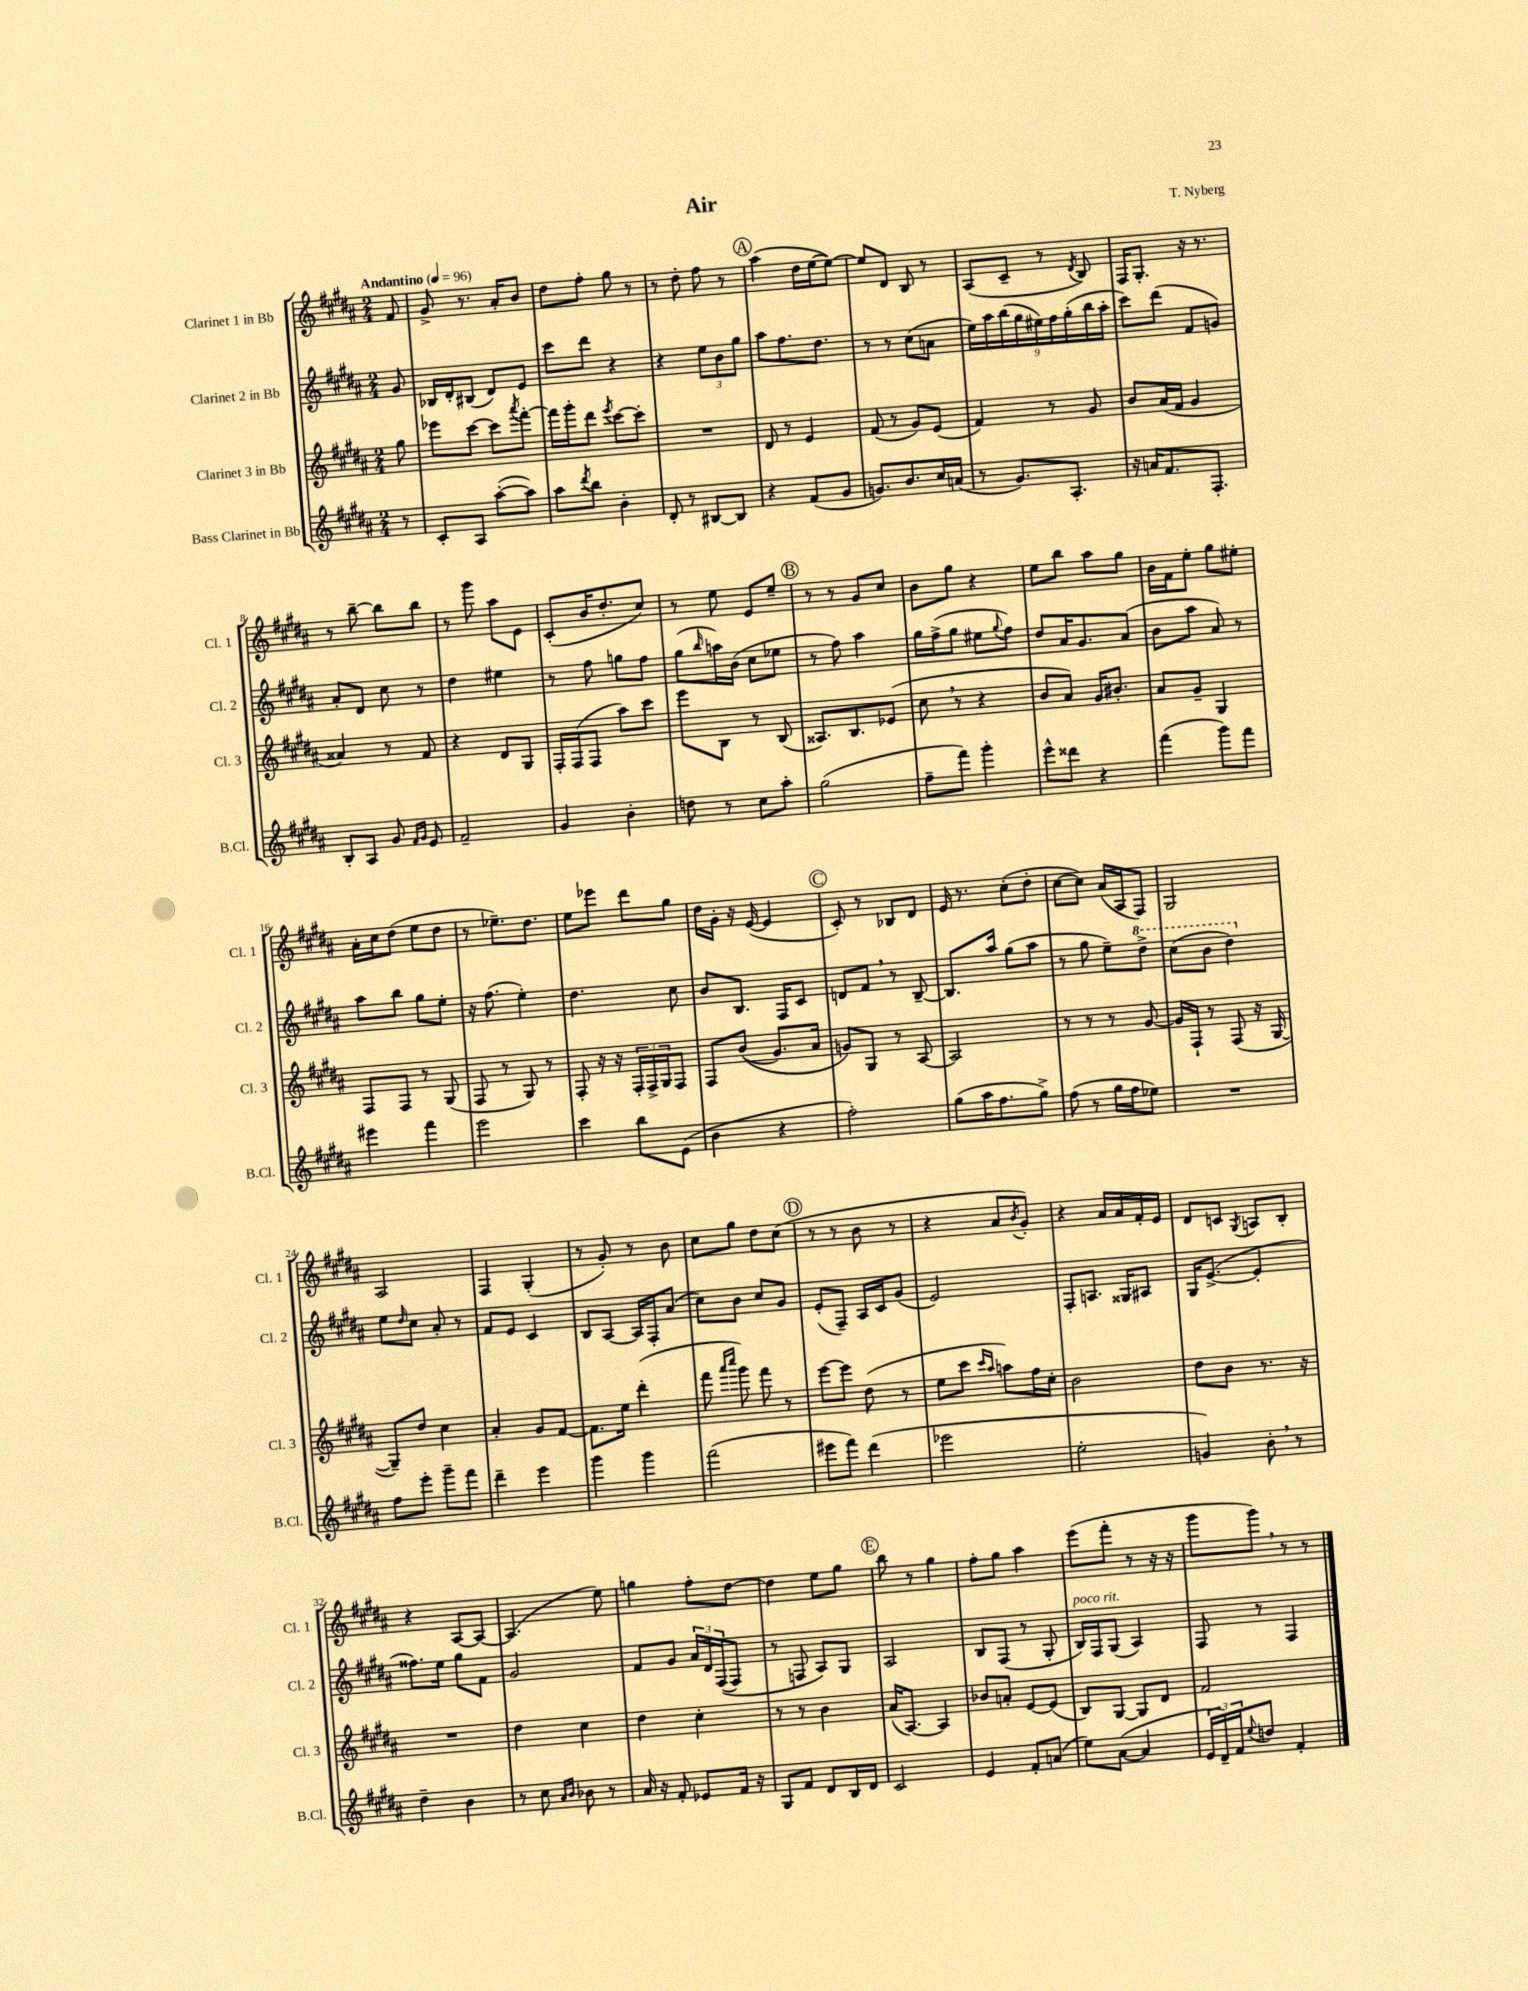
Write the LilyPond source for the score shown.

\header { title = "Air" composer = "T. Nyberg" }
<<
\new StaffGroup <<
\new Staff = "s0" \with { instrumentName = "Clarinet 1 in Bb" shortInstrumentName = "Cl. 1" } {
    \clef treble \key b \major \numericTimeSignature \time 2/4 \partial 8 \tempo "Andantino" 4 = 96
    fis'8 |
    gis'8-> r8. ais'16-. b'8 |
    dis''8 fis''8-. gis''8 r8 |
    r8 dis''8-. fis''8 r8 |
    \mark \markup { \circle "A" } ais''4( dis''16 e''16~ e''8~) |
    e''8 dis'8 b8 r8 |
    ais8( cis'8-- r8 \acciaccatura { dis'8 } b8) |
    fis16 gis8.-. r16 r8. |
    r8 b''8~-- b''8 b''8 |
    r8 gis'''8 ais''8 e'8 |
    cis'8-.( b'16 dis''8.-. cis''8) |
    r8 e''8 e'8 e''8-- |
    \mark \markup { \circle "B" } r8 r8 gis'8 cis''8 |
    b'8 gis''8 r4 |
    e''8 b''8 ais''8 gis''8 |
    b'16 fis'16 e''8-. gis''8 eis''8-. |
    ais'16-. cis''16 dis''8( e''8 dis''8 |
    r8 ees''8.--) dis''8. |
    e''8 ees'''8 dis'''8 gis''8 |
    dis''16 gis'16-. r16 e'16~( e'4 |
    \mark \markup { \circle "C" } cis'8-.) r8 bes8 dis'8 |
    e'16 r8. cis''8-.( dis''8-. |
    cis''8~ cis''8) ais'16( ais16 fis8) |
    gis2 |
    ais2 |
    fis4 gis4-.( |
    r8 gis'8-.) r8 b'8 |
    cis''8 gis''8 dis''8 cis''8( |
    \mark \markup { \circle "D" } r8 r8 b'8 r8 |
    r4 ais'8 \acciaccatura { b'8 } gis'8-.) |
    r4 ais'16 ais'16 fis'16-. e'16 |
    dis'8 c'8 \acciaccatura { gis8 } a8 b8-. |
    r4 ais8~ ais8~ |
    ais4.( e''8) |
    g''4 fis''8-. dis''8~ |
    dis''4 e''8 gis''8 |
    \mark \markup { \circle "E" } b''8 r8 gis''4 |
    fis''8-. gis''8 ais''4 |
    e'''8( fis'''8-. r8 r16 r16 |
    gis'''8 gis'''8) \breathe r8 r8 \bar "|." |
}
\new Staff = "s1" \with { instrumentName = "Clarinet 2 in Bb" shortInstrumentName = "Cl. 2" } {
    \clef treble \key b \major \numericTimeSignature \time 2/4 \partial 8
    gis'8 |
    bes16 dis'16-. bis8( dis'8) e'8 |
    cis'''8 dis'''8 r4 |
    r4 \tuplet 3/2 { e''8 b'8 gis''8 } |
    \mark \markup { \circle "A" } ais''8 fis''8. dis''8. |
    r8 r8 cis''8( a'8 |
    \tuplet 9/8 { e''16) ais''16 b''16( gis''16 eis''16) fis''16 gis''16-.( b''16 ais''16-. } |
    cis'''8) dis'''8( fis'8 g'8) |
    ais'8-. dis'8 cis''8 r8 |
    dis''4 eis''4 |
    r8 fis''8 g''8 fis''8 |
    gis''8( \grace { b''16 } a''16) b'16( cis''8 ees''8 |
    \mark \markup { \circle "B" } r8 fis''8) ais''4 |
    gis''16 fis''16->( gis''8 eis''8 \appoggiatura { gis''8 } fis''8) |
    dis''8 ais'16 gis'8. ais'8( |
    b'8 ais''8 ais'8) r8 |
    ais''8 b''8 gis''8 e''8-. |
    r16 fis''8.( e''4-.) |
    dis''4. cis''8 |
    b'8 b8. fis16 cis'8 |
    \mark \markup { \circle "C" } d'8 fis'8 \breathe r8 b8~-- |
    b8. ais''16 gis''8( ais''8 |
    r8 gis''8 e''8--) \ottava #1 dis'''8-> |
    cis'''8( b''8 dis'''4) \ottava #0 |
    e''8 \grace { dis''16 } cis''8 ais'8-. r8 |
    fis'8 e'8 cis'4 |
    b8 ais8~ ais16 fis16-. ais'8( |
    cis''8) b'8 cis''8 gis'8 |
    \mark \markup { \circle "D" } e'8-.( fis8--) ais16 cis'16 gis'8( |
    e'2) |
    fis8-. a8. gisis16 ais8 |
    gis16 e'8.~->( e'4-. |
    fisis''8.) e''16 gis''8 fis'8 |
    gis'2 |
    fis'8 gis'8 \tuplet 3/2 { ais'16 dis'16 fis16(\( } fis8) |
    r8 f8 ais8\) gis8 |
    \mark \markup { \circle "E" } ais2 |
    b8 fis8( r8 gis8-. |
    b16^\markup { \italic "poco rit." }) fis16 gis8( ais4) |
    fis8 r8 fis4 \bar "|." |
}
\new Staff = "s2" \with { instrumentName = "Clarinet 3 in Bb" shortInstrumentName = "Cl. 3" } {
    \clef treble \key b \major \numericTimeSignature \time 2/4 \partial 8
    gis''8 |
    ees'''8 cis'''8~ cis'''8 \acciaccatura { ais'''8 } fis'''8~-. |
    fis'''16 gis'''16-. dis'''8 \acciaccatura { e'''8 } cis'''8~ cis'''8-. |
    R2 |
    \mark \markup { \circle "A" } dis'8 r8 e'4 |
    fis'8( r8 gis'8) e'8( |
    fis'4) r8 gis'8 |
    b'8 ais'16( fis'16 gis'4 |
    aisis'4) r8 fis'8 |
    r4 dis'8 gis8 |
    fis16-. fis16( fis8 ais''8) cis'''8 |
    e'''8 b8 r8 b8( |
    \mark \markup { \circle "B" } aisis8.) b8. ees'8( |
    cis''8 \breathe r8 r4 |
    b'8 ais'8) gis'16 bis'8.-. |
    ais'8 gis'8-- gis4 |
    fis8 fis8 r8 gis8( |
    fis8 r8 gis8) r8 |
    fis8-. r16 r16 \tuplet 3/2 { fis16-. fis16-> gis16 } fis8 |
    fis8 b'8(\( gis'8.) ais'16 |
    \mark \markup { \circle "C" } g'8\) gis8 r8 ais8~ |
    ais2 |
    r8 r8 r8 gis'8~ |
    gis'16 fis16-! r8 fis8( r16 gis16~ |
    gis8--) dis''8 cis''4 |
    ais'4-. gis'8 fis'8~ |
    fis'8. e''16 dis'''4-.( |
    fis'''8 \grace { ais'''16 cis''''16 } gis'''8) fis'''8 r8 |
    \mark \markup { \circle "D" } e'''8~ e'''8 dis''8( r8 |
    e''8 cis'''8 \grace { cis'''16 ais''16 } a''8) fis''16 cis''16-. |
    b'2 |
    dis''8 b'8 r8. r16 |
    R2 |
    dis''4 cis''4 |
    dis''4 cis''4-. |
    r8 r8 b'4 |
    \mark \markup { \circle "E" } ais'16( ais8.~) ais4 |
    bes'8 a'8-. e'8~ e'8( |
    b8) gis8~ gis8 dis'8 |
    fis'2 \bar "|." |
}
\new Staff = "s3" \with { instrumentName = "Bass Clarinet in Bb" shortInstrumentName = "B.Cl." } {
    \clef treble \key b \major \numericTimeSignature \time 2/4 \partial 8
    r8 |
    cis'8-. ais8 ais''8~-.( ais''8) |
    ais''8 \acciaccatura { dis'''8 } b''8 b'4-. |
    dis'8-. r8 bis8~ bis8 |
    \mark \markup { \circle "A" } r4 fis'8( gis'8 |
    g'8.) b'8. cis''16 a'16( |
    r8 gis'8.) ais8.-. |
    r16 a'16 fis'8. fis8.-. |
    b8-. ais8 gis'8 \grace { fis'16 gis'16 } e'8 |
    fis'2-- |
    gis'4 b'4-. |
    d''8 r8 cis''8 ais''8-. |
    \mark \markup { \circle "B" } gis''2( |
    fis''8-- fis'''8) gis'''4-. |
    e'''8-^ disis'''8 r4 |
    fis'''4( gis'''8) fis'''8 |
    eis'''4 fis'''4 |
    e'''2 |
    cis'''4 b''8 e'8( |
    b'4 r4 |
    \mark \markup { \circle "C" } fis''2-.) |
    gis''8( ais''16 fis''8. gis''8->) |
    fis''8( r8 gis''16 fis''16 ees''8) |
    R2 |
    fis''8 e'''8-. gis'''8-- fis'''8 |
    dis'''4-- e'''4 |
    gis'''4 gis'''4 |
    fis'''2( |
    \mark \markup { \circle "D" } eis'''8 fis'''8) dis'''4( |
    ees'''2 |
    e''2-. |
    g'4) b'8-. \breathe r8 |
    dis''4-- b'4 |
    r8 cis''8 \grace { ais'16 b'16 } bes'8 r8 |
    ais'16 r16 fis'8-. ees'8 fis'16 r16 |
    gis8 fis'8 dis'8 b16 dis'16 |
    \mark \markup { \circle "E" } cis'2 |
    e'4 fis'8-. a'8( |
    e''8) ais'8~( ais'4 |
    \tuplet 3/2 { e'16 dis'16--) fis'16 } \appoggiatura { e''8 } d''8 fis'4-. \bar "|." |
}
>>
>>
